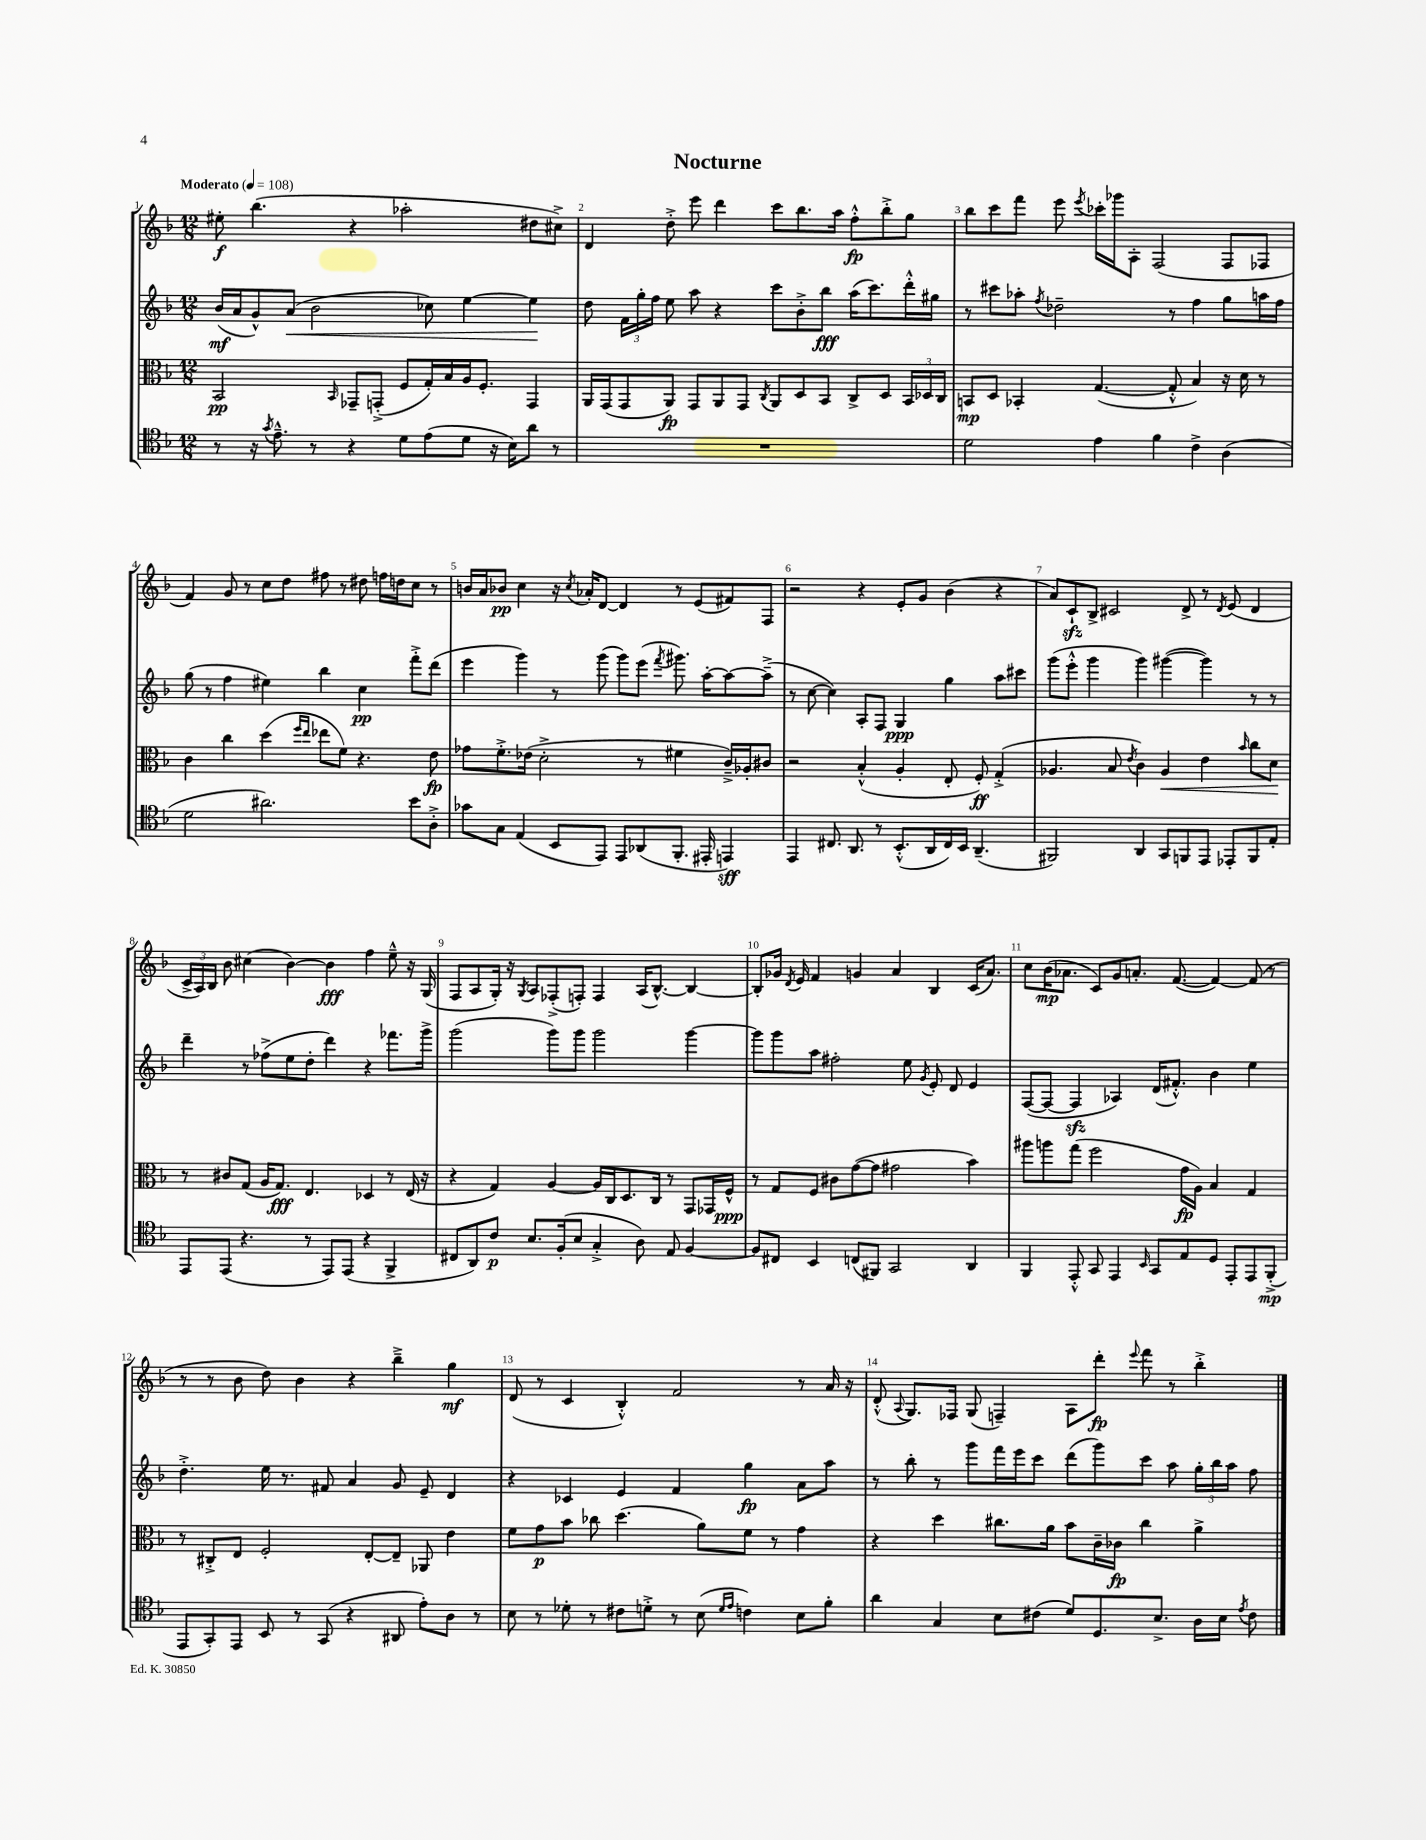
\header { title = "Nocturne" }
<<
\new StaffGroup <<
\new Staff = "s0" {
    \clef treble \key f \major \numericTimeSignature \time 12/8 \tempo "Moderato" 4 = 108
    \autoBeamOff eis''8-.\f bes''4.( r4 aes''2-. dis''8[ cis''8]->) |
    d'4 d''8-.-> e'''8 d'''4 c'''8[ bes''8. a''16] f''8[-.-^\fp bes''8-.-> g''8] |
    bes''8[ c'''8 f'''8] e'''8 \acciaccatura { e'''8 } ces'''16[-. ges'''16 a8]-. f2( f8[ fes8] |
    f'4) g'8 r8 c''8[ d''8] fis''8 r8 dis''8 f''16[ d''16 c''8] r8 |
    b'16[ a'16 bes'8]\pp c''4 r16 \acciaccatura { c''8 } aes'16[-. d'8]~ d'4 r8 e'8[( fis'8) f8] |
    r2 r4 e'8[-. g'8] bes'4( r4 |
    a'8[) c'8-!\sfz bes8]-> cis'2 d'8-> r8 \acciaccatura { d'8 } e'8( d'4 |
    \tuplet 3/2 { c'16[-> a16) bes16] } bes'8 cis''4( bes'4~) bes'4\fff f''4 e''8---^ r16 g16( |
    f8[ a8 g16]-.) r16 \acciaccatura { g8 } a8[ fes8-.->( f8]-.) f4 a16[( bes8.]~-^) bes4~ |
    bes8[-. ges'16] \acciaccatura { d'8 } e'16 f'4 g'4 a'4 bes4 c'16[( a'8.]) |
    c''8[ bes'16\mp( aes'8.] c'8[) g'8 a'8.]-. f'8.~( f'4~) f'8( r8 |
    r8 r8 bes'8 d''8) bes'4 r4 bes''4---> g''4\mf |
    d'8( r8 c'4 bes4-.-^) f'2 r8 a'16 r16 |
    d'8-.-^( \appoggiatura { a8 } g8.[) fes16] g8( f4--) a8[ d'''8]-.\fp \appoggiatura { e'''8 } f'''8 r8 bes''4-.-> \bar "|." |
}
\new Staff = "s1" {
    \clef treble \key f \major \numericTimeSignature \time 12/8
    \autoBeamOff bes'16[\mf( a'16 g'8-^) a'8]\<( bes'2 ces''8) e''4~ e''4\! |
    d''8 \tuplet 3/2 { f'16[ g''16-. f''16] } e''8 a''8 r4 c'''8[ bes'8-.-> bes''8]\fff a''16[( c'''8.) d'''16-.-^ gis''16] |
    r8 cis'''8[ aes''8]-. \acciaccatura { f''8 } des''2-- r8 f''4 g''8[ a''16 f''16] |
    g''8( r8 f''4 eis''4) bes''4 c''4\pp f'''8[-.-> d'''8]( |
    e'''4 g'''4) r8 g'''8( g'''8[) e'''8]( \acciaccatura { f'''8 } gis'''8.) a''16[~-. a''8~ a''8]--->( |
    r8 c''8~ c''4) a8[-. f8] g4\ppp g''4 a''8[ cis'''8] |
    g'''8[( e'''8]-.-^ g'''4 g'''4) gis'''4~( gis'''4) r8 r8 |
    d'''4-- r8 fes''8[->( e''8 d''8]-. d'''4) r4 fes'''8.[ g'''16]-> |
    g'''2( g'''8[) g'''8] g'''2 g'''4~ |
    g'''8[ g'''8 a''8] fis''2-. e''8 \acciaccatura { g'8 } e'8-. d'8 e'4 |
    f8[~( f8]~ f4\sfz aes4) d'16[( fis'8.]-.-^) bes'4 e''4 |
    d''4.-.-> e''16 r8. fis'8 a'4 g'8 e'8-- d'4 |
    r4 ces'4 e'4 f'4 g''4\fp a'8[ a''8] |
    r8 bes''8-. r8 g'''8[ f'''16 e'''16 c'''8] d'''8[( g'''8) c'''8] a''8 \tuplet 3/2 { g''16[-. bes''16 a''16] } f''8 \bar "|." |
}
\new Staff = "s2" {
    \clef alto \key f \major \numericTimeSignature \time 12/8
    \autoBeamOff bes,2\pp \grace { bes,16 } ges,8[-- g,8]-.->( f8[ g16-.) bes16 a16 f8.]-. g,4 |
    a,16[ g,16( g,8 a,8]\fp) g,8[ a,8 g,8] \acciaccatura { c8 } a,8[ d8 bes,8] c8[-> d8] \tuplet 3/2 { bes,16[ des16 c16] } |
    b,8[\mp d8] bes,4-. g4.~( g8-.-^ bes4) r16 d'16 r8 |
    c'4 c''4 d''4( \grace { f''16[ e''16] } ees''8[ f'8]) r4. e'8\fp |
    ges'8[ f'8.-.-> ees'16]( d'2-.-> r8 fis'4 c'16[--->) aes16-. cis'8] |
    r2 bes4-.-^( a4-. e8-. f8-.\ff) g4-.->( |
    aes4. bes8 \acciaccatura { e'8 } c'4) aes4\< e'4 \grace { bes'16 } c''8[ d'8]\! |
    r8 cis'8[ g8]( a16[ g8.]\fff) e4. des4 r8 e16( r16 |
    r4 g4) a4~ a16[ c16 d8. c16] r8 g,8[ ges,16 f16]-^\ppp |
    r8 g8[ f8] cis'8[ g'8~( g'8] gis'2 bes'4) |
    ais''8[ a''8 g''8]( f''2 g'16[\fp a16]) bes4 g4 |
    r8 cis8[-.-> e8] f2-. e8[~-. e8]-- aes,8 e'4 |
    f'8[ g'8\p bes'8] ces''8 d''4.( a'8[) f'8] r8 g'4 |
    r4 d''4 cis''8.[ a'16] bes'8[ c'16-- ces'16]\fp cis''4 a'4-> \bar "|." |
}
\new Staff = "s3" {
    \clef tenor \key f \major \numericTimeSignature \time 12/8
    \autoBeamOff r8 r16 \acciaccatura { g'8 } e'8.---^ r8 r4 d'8[ e'8( d'8] r16 bes16[) a'8] r8 |
    R1. |
    d'2 e'4 f'4 c'4-> a4( |
    d'2 ais'2.) bes'8[ a8]-.-> |
    ges'8[ g8] e4( bes,8[ e,8]) e,8[ aes,8( f,8.]-. eis,16-. e,4\sff) |
    e,4 cis8. a,8. r8 bes,8.[-.-^( a,16 cis16) bes,16] a,4.--( |
    fis,2) a,4 g,8[ f,8 e,8] ees,8[-. f,8 e8]-. |
    e,8[ e,8]( r4. r8 e,8[) e,8]( r4 f,4-> |
    cis8[ a,8) c'8]\p bes8.[ f16-.( bes8] g4-.-> a8) e8 f4~ |
    f8[ cis8] bes,4 c8[( fis,8]) g,2 a,4 |
    f,4 e,8-.-^ g,8 e,4 \grace { bes,16 } g,8[ e8 d8] e,8[-. e,8 f,8]-.->\mp( |
    e,8[ g,8-.) e,8] bes,8 r8 g,8( r4 ais,8 e'8[-.) a8] r8 |
    bes8 r8 des'8-. r8 cis'8[ d'8]-.-> r8 bes8( \grace { d'16[ e'16] } c'4) bes8[ f'8]-. |
    a'4 g4 bes8[ cis'8]( d'8[) d8. bes8.]-> a16[ bes16] \acciaccatura { e'8 } cis'8 \bar "|." |
}
>>
>>
\layout { \context { \Score \override BarNumber.break-visibility = ##(#f #t #t) barNumberVisibility = #all-bar-numbers-visible } }
